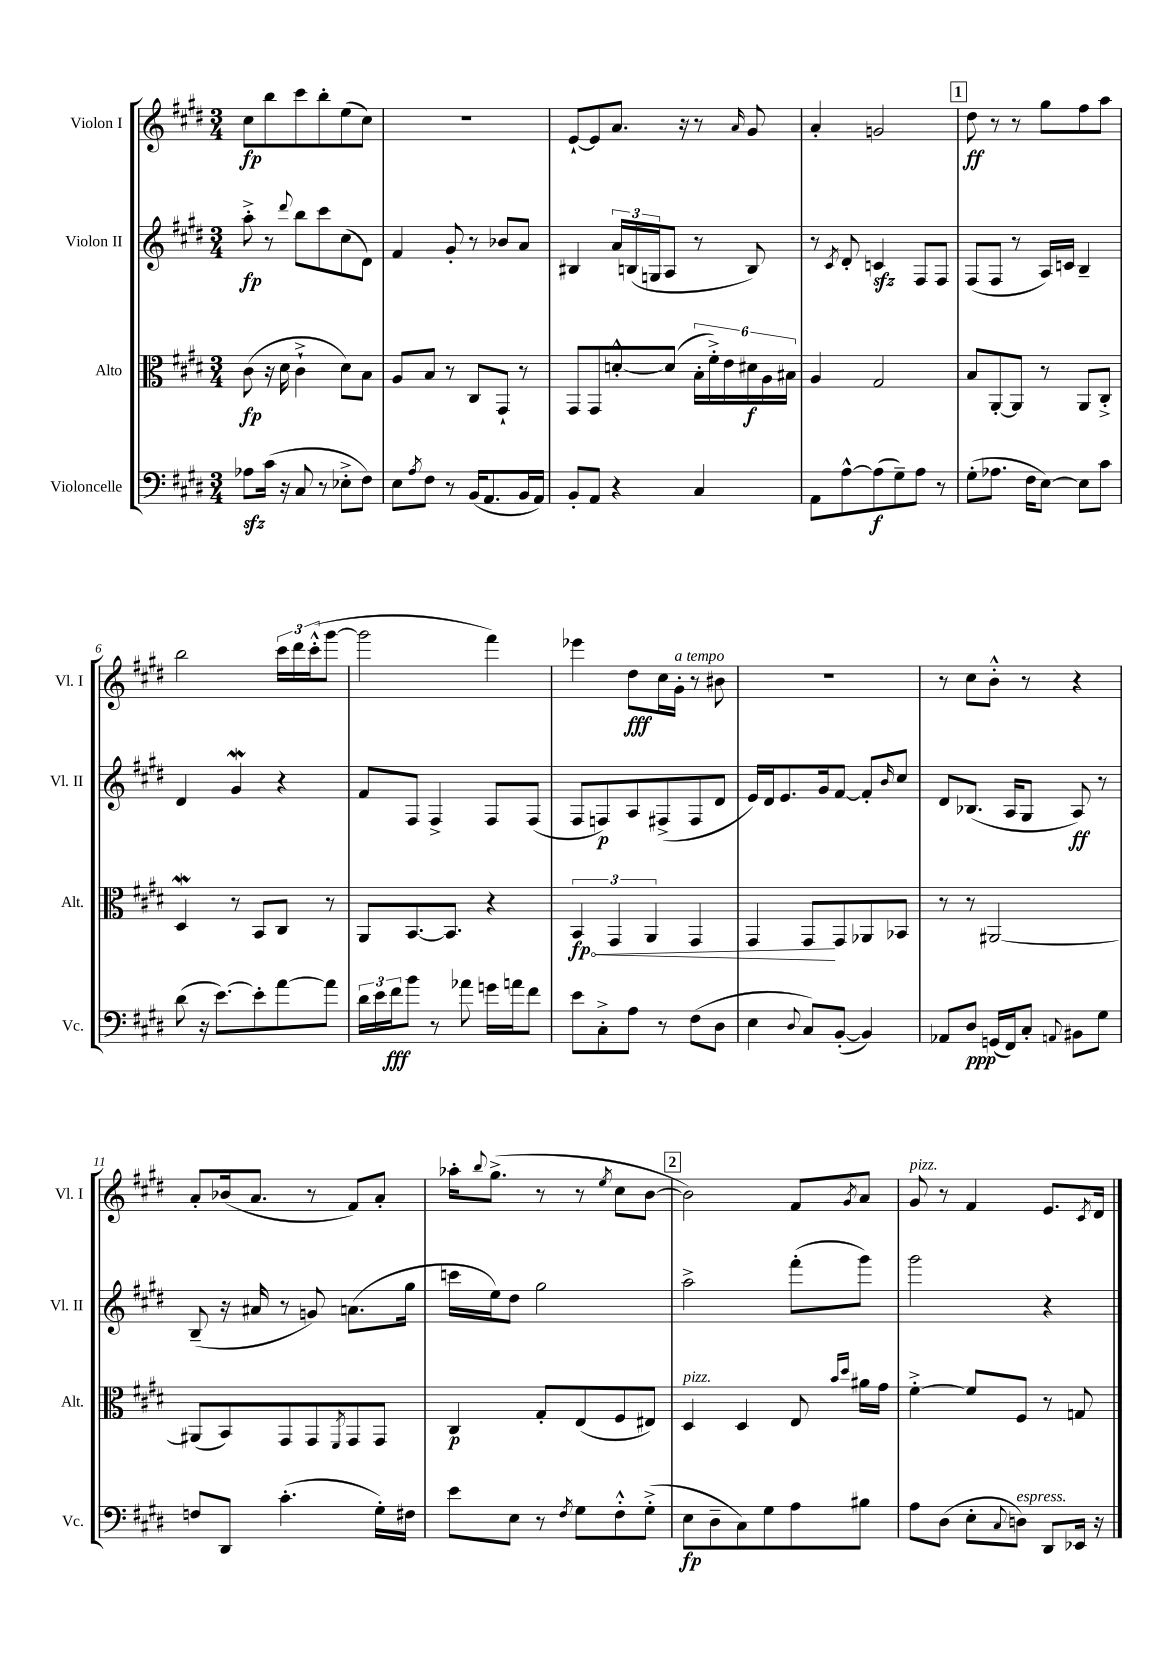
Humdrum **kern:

**kern	**dynam	**kern	**dynam	**kern	**dynam	**kern	**dynam
*part4	*part4	*part3	*part3	*part2	*part2	*part1	*part1
*staff4	*staff4	*staff3	*staff3	*staff2	*staff2	*staff1	*staff1
*I"Violoncelle	*	*I"Alto	*	*I"Violon II	*	*I"Violon I	*
*I'Vc.	*	*I'Alt.	*	*I'Vl. II	*	*I'Vl. I	*
*clefF4	*	*clefC3	*	*clefG2	*	*clefG2	*
*k[f#c#g#d#]	*	*k[f#c#g#d#]	*	*k[f#c#g#d#]	*	*k[f#c#g#d#]	*
*M3/4	*	*M3/4	*	*M3/4	*	*M3/4	*
=1	=1	=1	=1	=1	=1	=1	=1
8A-Xzz\L	.	(8c#\	fp	8aa'^\	fp	8cc#\L	fp
(16c#\Jk	.	16r	.	8r	.	8bb\	.
16r	.	16d#\	.	.	.	.	.
.	.	.	.	8qqddd#/	.	.	.
8C#/	.	4c#`^\	.	8bb\L	.	8ccc#\	.
8r	.	.	.	8ccc#\	.	8bb'\	.
8E-X'^\L	.	8d#\L)	.	(8cc#\	.	(8ee\	.
8F#\J)	.	8B\J	.	8d#\J)	.	8cc#\J)	.
=2	=2	=2	=2	=2	=2	=2	=2
8E\L	.	8A/L	.	4f#/	.	2.r	.
8qA/	.	.	.	.	.	.	.
8F#\J	.	8B/J	.	.	.	.	.
8r	.	8r	.	8g#'/	.	.	.
(16BB/KL	.	8C#/L	.	8r	.	.	.
8.AA/	.	.	.	.	.	.	.
.	.	8GG#`/J	.	8b-X/L	.	.	.
16BB/L	.	8r	.	8a/J	.	.	.
16AA/JJ)	.	.	.	.	.	.	.
=3	=3	=3	=3	=3	=3	=3	=3
8BB'/L	.	8GG#/L	.	4B#X/	.	[8e`/L	.
8AA/J	.	8GG#/	.	.	.	8e/]	.
4r	.	[8dn'^^/	.	24a/LL	.	8.a/J	.
.	.	.	.	(24Bn/	.	.	.
.	.	.	.	24Gn/J	.	.	.
.	.	(8d/J]	.	8A/J	.	.	.
.	.	.	.	.	.	16r	.
4C#/	.	24B'\LL	.	8r	.	8r	.
.	.	24f#'^\)	.	.	.	.	.
.	.	24e\	.	.	.	.	.
.	.	.	.	.	.	16qqa/	.
.	.	24d#X\	f	8B/)	.	8g#/	.
.	.	24A\	.	.	.	.	.
.	.	24B#X\JJ	.	.	.	.	.
=4	=4	=4	=4	=4	=4	=4	=4
8AA\L	.	4A/	.	8r	.	4a'/	.
.	.	.	.	8qc#/	.	.	.
[8A^^\	.	.	.	8d#'/	.	.	.
(8A\]	f	2G#/	.	4cnzz/	.	2gn/	.
8G#~\)	.	.	.	.	.	.	.
8A\J	.	.	.	8F#/L	.	.	.
8r	.	.	.	8F#/J	.	.	.
!!LO:REH:place=s1:t=1
=5	=5	=5	=5	=5	=5	=5	=5
(8G#'\L	.	8B/L	.	(8F#/L	.	8dd#\	ff
8.A-X\J	.	[8AA'/	.	8F#/J	.	8r	.
.	.	8AA/J]	.	8r	.	8r	.
16F#\KL	.	.	.	.	.	.	.
[8E\J)	.	8r	.	16A/LL)	.	8gg#\L	.
.	.	.	.	16cn/JJ	.	.	.
8E\L]	.	8AA/L	.	4B~/	.	8ff#\	.
8c#\J	.	8C#'^/J	.	.	.	8aa\J	.
!!LO:LB:g=z
=6	=6	=6	=6	=6	=6	=6	=6
(8d#\	.	4D#W/	.	4d#/	.	2bb\	.
16r	.	.	.	.	.	.	.
[8.e\L)	.	.	.	.	.	.	.
.	.	8r	.	4g#W/	.	.	.
8e'\]	.	8BB/L	.	.	.	.	.
[8a\	.	8C#/J	.	4r	.	24ccc#\LL	.
.	.	.	.	.	.	24ddd#\	.
.	.	.	.	.	.	(24ccc#'^^\J	.
8a\J]	.	8r	.	.	.	[8ggg#\J	.
=7	=7	=7	=7	=7	=7	=7	=7
24d#\LL	.	8AA/L	.	8f#/L	.	2ggg#\]	.
24e\	.	.	.	.	.	.	.
24f#\J	fff	.	.	.	.	.	.
8b\J	.	[8.BB/	.	8F#/J	.	.	.
8r	.	.	.	4F#^/	.	.	.
.	.	8.BB/J]	.	.	.	.	.
8a-X\	.	.	.	.	.	.	.
16gn\LL	.	4r	.	8F#/L	.	4fff#\)	.
16an\J	.	.	.	.	.	.	.
8f#\J	.	.	.	(8F#/J	.	.	.
=8	=8	=8	=8	=8	=8	=8	=8
!	!	!	!LO:HP:b	!	!	!	!
8e\L	.	6BB/	< fp	8F#/L	.	4eee-X\	.
8C#'^\	.	.	.	8Fn/)	p	.	.
.	.	6GG#/	.	.	.	.	.
8A\J	.	.	.	8A/	.	8dd#\L	fff
.	.	6AA/	.	.	.	.	.
8r	.	.	.	(8F#X^/	.	16cc#\L	.
!	!	!	!	!	!	!LO:TX:a:i:t=a tempo	!
.	.	.	.	.	.	16g#'\JJ	.
(8F#\L	.	4GG#/	.	8F#/	.	8r	.
8D#\J	.	.	.	8d#/J	.	8b#X\	.
=9	=9	=9	=9	=9	=9	=9	=9
4E\	.	4GG#/	.	16e/LL)	.	2.r	.
.	.	.	.	16d#/J	.	.	.
.	.	.	.	8.e/	.	.	.
8qqD#/	.	.	.	.	.	.	.
8C#/L)	.	8GG#/L	.	.	.	.	.
.	.	.	.	16g#/k	.	.	.
([8BB'/J	.	8GG#/	[	[8f#/J	.	.	.
4BB/])	.	8AA-X/	.	8f#'/L]	.	.	.
.	.	.	.	16qqb/	.	.	.
.	.	8BB-X/J	.	8cc#/J	.	.	.
=10	=10	=10	=10	=10	=10	=10	=10
8AA-X/L	.	8r	.	8d#/L	.	8r	.
8D#/J	ppp	8r	.	(8.B-X/J	.	8cc#\L	.
(16GGn/LL	.	[2AA#X/	.	.	.	8b'^^\J	.
16FF#/J)	.	.	.	16A/KL	.	.	.
8C#'/J	.	.	.	8G#/J	.	8r	.
8qqAAn/	.	.	.	.	.	.	.
8BB#X\L	.	.	.	8A/)	ff	4r	.
8G#\J	.	.	.	8r	.	.	.
!!LO:LB:g=z
=11	=11	=11	=11	=11	=11	=11	=11
8Fn/L	.	(8AA#X/L]	.	(8B~/	.	8a'/L	.
8DD#/J	.	8BB/)	.	16r	.	(16b-X/k	.
.	.	.	.	16a#X/	.	8.a/J	.
(4.c#'\	.	8GG#/	.	8r	.	.	.
.	.	8GG#/	.	8gn/)	.	8r	.
.	.	8qFF#/	.	.	.	.	.
.	.	8GG#/	.	(8.an\L	.	8f#/L)	.
16G#'\LL)	.	8GG#/J	.	.	.	8a'/J	.
16F#X\JJ	.	.	.	16gg#\Jk	.	.	.
=12	=12	=12	=12	=12	=12	=12	=12
8e\L	.	4C#/	p	16cccn\LL	.	16aa-X'\KL	.
.	.	.	.	.	.	8qqbb/	.
.	.	.	.	16ee\J)	.	(8.gg#^\J	.
8E\J	.	.	.	8dd#\J	.	.	.
8r	.	8G#'/L	.	2gg#\	.	8r	.
8qF#/	.	.	.	.	.	.	.
8G#\L	.	(8E/	.	.	.	8r	.
.	.	.	.	.	.	8qee/	.
8F#'^^\	.	8F#/	.	.	.	8cc#\L	.
(8G#'^\J	.	8E#X/J)	.	.	.	[8b\J	.
!!LO:REH:place=s1:t=2
=13	=13	=13	=13	=13	=13	=13	=13
!	!	!LO:TX:a:i:t=pizz.	!	!	!	!	!
8E\L	fp	4D#/	.	2aa^\	.	2b\])	.
8D#~\	.	.	.	.	.	.	.
8C#\)	.	4D#/	.	.	.	.	.
8G#\	.	.	.	.	.	.	.
8A\	.	8E/	.	(8fff#'\L	.	8f#/L	.
.	.	16qqb/LL	.	.	.	.	.
.	.	16qqdd#/JJ	.	.	.	8qg#/	.
8B#X\J	.	16a#X\LL	.	8ggg#\J)	.	8a/J	.
.	.	16g#\JJ	.	.	.	.	.
=14	=14	=14	=14	=14	=14	=14	=14
!	!	!	!	!	!	!LO:TX:a:i:t=pizz.	!
8A\L	.	[4f#'^\	.	2ggg#\	.	8g#/	.
(8D#\J	.	.	.	.	.	8r	.
8E'\L	.	8f#/L]	.	.	.	4f#/	.
8qqC#/	.	.	.	.	.	.	.
!LO:TX:a:i:t=espress.	!	!	!	!	!	!	!
8Dn\J)	.	8F#/J	.	.	.	.	.
8DD#/L	.	8r	.	4r	.	8.e/L	.
16EE-X/Jk	.	8Gn/	.	.	.	.	.
.	.	.	.	.	.	8qc#/	.
16r	.	.	.	.	.	16d#/Jk	.
==	==	==	==	==	==	==	==
*-	*-	*-	*-	*-	*-	*-	*-
